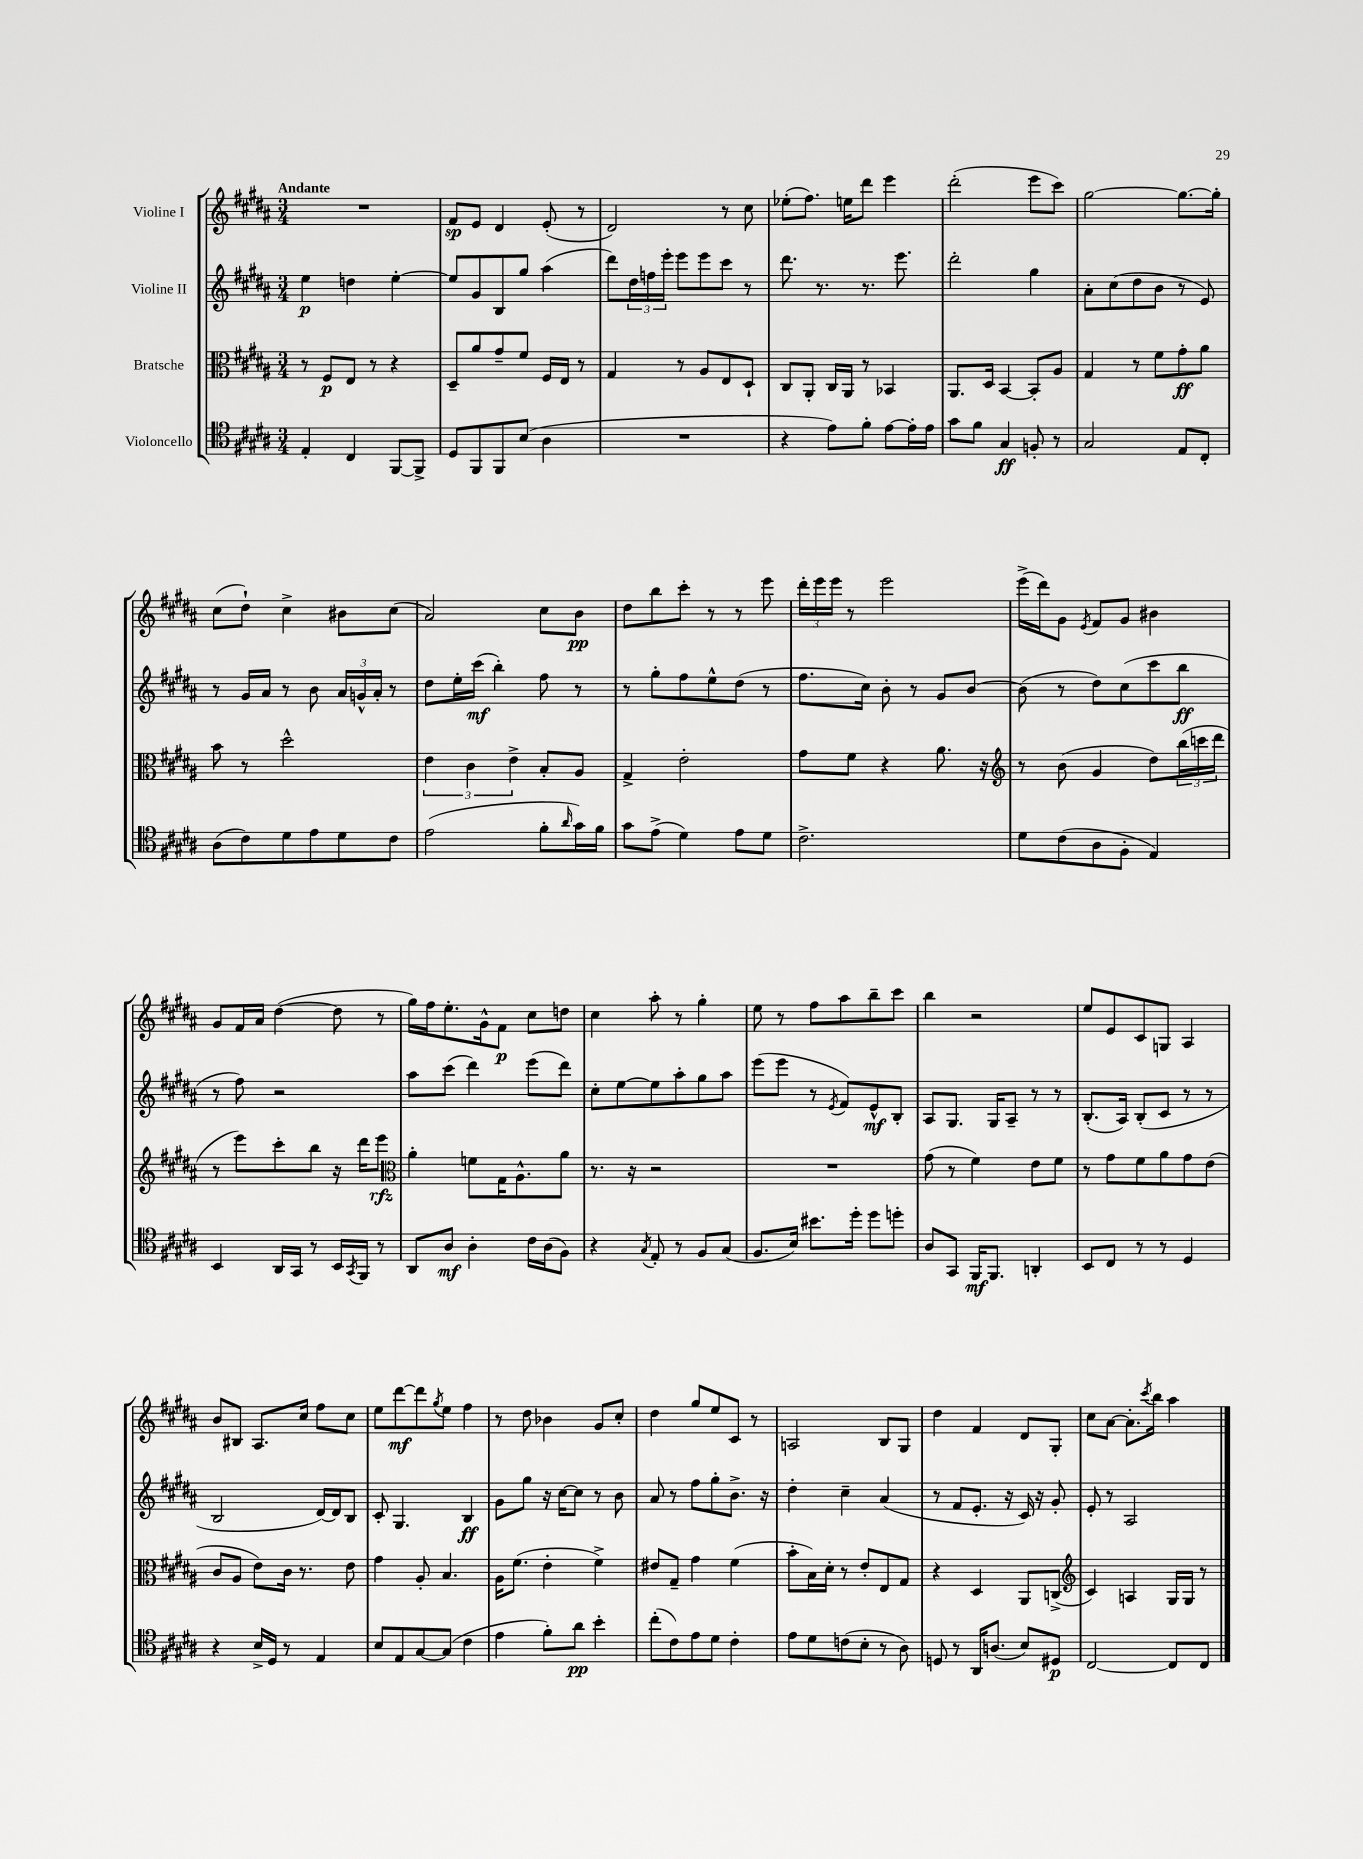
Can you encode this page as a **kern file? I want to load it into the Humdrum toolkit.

**kern	**dynam	**kern	**dynam	**kern	**dynam	**kern	**dynam
*part4	*part4	*part3	*part3	*part2	*part2	*part1	*part1
*staff4	*staff4	*staff3	*staff3	*staff2	*staff2	*staff1	*staff1
*I"Violoncello	*	*I"Bratsche	*	*I"Violine II	*	*I"Violine I	*
*clefC4	*	*clefC3	*	*clefG2	*	*clefG2	*
*k[f#c#g#d#a#]	*	*k[f#c#g#d#a#]	*	*k[f#c#g#d#a#]	*	*k[f#c#g#d#a#]	*
*M3/4	*	*M3/4	*	*M3/4	*	*M3/4	*
=1	=1	=1	=1	=1	=1	=1	=1
!	!	!	!	!	!	!LO:TX:a:B:t=Andante	!
4E'/	.	8r	.	4ee\	p	2.r	.
.	.	8F#/L	p	.	.	.	.
4C#/	.	8E/J	.	4ddn\	.	.	.
.	.	8r	.	.	.	.	.
[8FF#/L	.	4r	.	[4ee'\	.	.	.
8FF#^/J]	.	.	.	.	.	.	.
=2	=2	=2	=2	=2	=2	=2	=2
8D#/L	.	8D#~/L	.	8ee/L]	.	8f#/L	sp
8FF#/	.	8a#/	.	8g#/	.	8e/J	.
8FF#/	.	8g#~/	.	8B/	.	4d#/	.
(8B/J	.	8f#/J	.	8gg#/J	.	.	.
4A#\	.	16F#/LL	.	(4aa#\	.	(8e'/	.
.	.	16E/JJ	.	.	.	.	.
.	.	8r	.	.	.	8r	.
=3	=3	=3	=3	=3	=3	=3	=3
2.r	.	4G#/	.	8ddd#\L)	.	2d#/)	.
.	.	.	.	24dd#\L	.	.	.
.	.	.	.	24ffn\	.	.	.
.	.	.	.	24eee'\JJ	.	.	.
.	.	8r	.	8eee\L	.	.	.
.	.	8A#/L	.	8eee\	.	.	.
.	.	8E/	.	8ccc#\J	.	8r	.
.	.	8D#`/J	.	8r	.	8cc#\	.
=4	=4	=4	=4	=4	=4	=4	=4
4r	.	8C#/L	.	8.ddd#\	.	(8ee-X'\L	.
.	.	8AA#'/J	.	.	.	8.ff#\J)	.
.	.	.	.	8.r	.	.	.
8e\L)	.	16C#/LL	.	.	.	.	.
.	.	16AA#/JJ	.	.	.	16een\KL	.
8f#'\J	.	8r	.	8.r	.	8ddd#\J	.
[8e\L	.	4BB-X/	.	.	.	4eee\	.
.	.	.	.	8.eee\	.	.	.
16e'\L]	.	.	.	.	.	.	.
16e\JJ	.	.	.	.	.	.	.
=5	=5	=5	=5	=5	=5	=5	=5
8g#\L	.	8.AA#/L	.	2ddd#'\	.	(2ddd#'\	.
8f#\J	.	.	.	.	.	.	.
.	.	16D#/Jk	.	.	.	.	.
4G#/	ff	[4BB/	.	.	.	.	.
8Fn'/	.	8BB'/L]	.	4gg#\	.	8eee\L	.
8r	.	8A#/J	.	.	.	8ccc#\J)	.
=6	=6	=6	=6	=6	=6	=6	=6
2G#/	.	4G#/	.	8a#'\L	.	[2gg#\	.
.	.	.	.	(8cc#\	.	.	.
.	.	8r	.	8dd#\	.	.	.
.	.	8f#\L	.	8b\J	.	.	.
8E/L	.	8g#'\	ff	8r	.	8.gg#\L_	.
8C#'/J	.	8a#\J	.	8e/)	.	.	.
.	.	.	.	.	.	16gg#'\Jk]	.
!!LO:LB:g=z
=7	=7	=7	=7	=7	=7	=7	=7
(8A#\L	.	8b\	.	8r	.	(8cc#\L	.
8c#\)	.	8r	.	16g#/LL	.	8dd#`\J)	.
.	.	.	.	16a#/JJ	.	.	.
8d#\	.	2dd#^^\	.	8r	.	4cc#^\	.
8e\	.	.	.	8b\	.	.	.
8d#\	.	.	.	24a#/LL	.	8b#X\L	.
.	.	.	.	24gn^^/	.	.	.
.	.	.	.	24a#'/JJ	.	.	.
8c#\J	.	.	.	8r	.	(8cc#\J	.
=8	=8	=8	=8	=8	=8	=8	=8
(2e\	.	6e\	.	8dd#\L	.	2a#/)	.
.	.	.	.	16ee'\L	.	.	.
.	.	6c#\	.	.	.	.	.
.	.	.	.	(16ccc#\JJ	mf	.	.
.	.	.	.	4bb'\)	.	.	.
.	.	6e^\	.	.	.	.	.
8f#'\L	.	8B'/L	.	8ff#\	.	8cc#\L	.
16qqa#/	.	.	.	.	.	.	.
16g#\L)	.	8A#/J	.	8r	.	8b\J	pp
16f#\JJ	.	.	.	.	.	.	.
=9	=9	=9	=9	=9	=9	=9	=9
8g#\L	.	4G#^/	.	8r	.	8dd#\L	.
(8e^\J	.	.	.	8gg#'\L	.	8bb\	.
4d#\)	.	2e'\	.	8ff#\	.	8ccc#'\J	.
.	.	.	.	8ee^^\	.	8r	.
8e\L	.	.	.	(8dd#\J	.	8r	.
8d#\J	.	.	.	8r	.	8eee\	.
=10	=10	=10	=10	=10	=10	=10	=10
2.c#^\	.	8g#\L	.	8.ff#\L	.	24ddd#'\LL	.
.	.	.	.	.	.	24eee\	.
.	.	.	.	.	.	24eee\JJ	.
.	.	8f#\J	.	.	.	8r	.
.	.	.	.	16cc#\Jk)	.	.	.
.	.	4r	.	8b'\	.	2eee\	.
.	.	.	.	8r	.	.	.
.	.	8.a#\	.	8g#/L	.	.	.
.	.	.	.	[8b/J	.	.	.
.	.	16r	.	.	.	.	.
=11	=11	=11	=11	=11	=11	=11	=11
*	*	*clefG2	*	*	*	*	*
8d#\L	.	8r	.	(8b\]	.	(16eee^\LL	.
.	.	.	.	.	.	16ddd#\J)	.
(8c#\	.	(8b\	.	8r	.	8g#\J	.
.	.	.	.	.	.	8qe/	.
8A#\	.	4g#/	.	8dd#\L)	.	8f#/L	.
8F#'\J	.	.	.	(8cc#\	.	8g#/J	.
4E/)	.	8dd#\L)	.	8ccc#\	.	4b#X\	.
.	.	(24bb\L	.	8bb\J	ff	.	.
.	.	24cccn\	.	.	.	.	.
.	.	24ddd#\JJ	.	.	.	.	.
!!LO:LB:g=z
=12	=12	=12	=12	=12	=12	=12	=12
4BB/	.	8r	.	8r	.	8g#/L	.
.	.	8eee\L)	.	8ff#\)	.	16f#/L	.
.	.	.	.	.	.	16a#/JJ	.
16AA#/LL	.	8ccc#'\	.	2r	.	([4dd#\	.
16GG#/JJ	.	.	.	.	.	.	.
8r	.	8bb\J	.	.	.	.	.
16BB/LL	.	16r	.	.	.	8dd#\]	.
8qGG#/	.	.	.	.	.	.	.
16FF#/JJ	.	16ddd#\KL	.	.	.	.	.
8r	.	8eee\J	rfz	.	.	8r	.
=13	=13	=13	=13	=13	=13	=13	=13
*	*	*clefC3	*	*	*	*	*
8AA#/L	.	4a#'\	.	8aa#\L	.	16gg#\LL)	.
.	.	.	.	.	.	16ff#\J	.
8A#/J	mf	.	.	(8ccc#\J	.	8.ee'\	.
4A#'\	.	8fn\L	.	4ddd#\)	.	.	.
.	.	.	.	.	.	16g#^^\k	.
.	.	16G#\K	.	.	.	8f#\J	p
.	.	8.A#^^\	.	.	.	.	.
16c#\LL	.	.	.	(8eee\L	.	8cc#\L	.
(16A#\J	.	.	.	.	.	.	.
8F#\J)	.	8a#\J	.	8ddd#\J)	.	8ddn\J	.
=14	=14	=14	=14	=14	=14	=14	=14
4r	.	8.r	.	8cc#'\L	.	4cc#\	.
.	.	.	.	[8ee\	.	.	.
.	.	16r	.	.	.	.	.
8qG#/	.	.	.	.	.	.	.
8E'/	.	2r	.	8ee\]	.	8aa#'\	.
8r	.	.	.	8aa#'\	.	8r	.
8F#/L	.	.	.	8gg#\	.	4gg#'\	.
(8G#/J	.	.	.	8aa#\J	.	.	.
=15	=15	=15	=15	=15	=15	=15	=15
8.F#/L	.	2.r	.	(8eee\L	.	8ee\	.
.	.	.	.	8eee\J	.	8r	.
16B/Jk)	.	.	.	.	.	.	.
8.b#X\L	.	.	.	8r	.	8ff#\L	.
.	.	.	.	8qe/	.	.	.
.	.	.	.	8f#/L)	.	8aa#\	.
16dd#'\Jk	.	.	.	.	.	.	.
8dd#\L	.	.	.	8e^^/	mf	8bb~\	.
8ddn'\J	.	.	.	8B'/J	.	8ccc#\J	.
=16	=16	=16	=16	=16	=16	=16	=16
8A#/L	.	(8g#\	.	8A#/L	.	4bb\	.
8GG#/J	.	8r	.	8.G#/J	.	.	.
16FF#/KL	mf	4f#\)	.	.	.	2r	.
8.FF#/J	.	.	.	16G#/KL	.	.	.
.	.	.	.	8A#~/J	.	.	.
4AAn'/	.	8e\L	.	8r	.	.	.
.	.	8f#\J	.	8r	.	.	.
=17	=17	=17	=17	=17	=17	=17	=17
8BB/L	.	8r	.	(8.B'/L	.	8ee/L	.
8C#/J	.	8g#\L	.	.	.	8e/	.
.	.	.	.	16A#/Jk)	.	.	.
8r	.	8f#\	.	(8B'/L	.	8c#/	.
8r	.	8a#\	.	8c#/J	.	8Gn/J	.
4D#/	.	8g#\	.	8r	.	4A#/	.
.	.	(8e\J	.	8r	.	.	.
!!LO:LB:g=z
=18	=18	=18	=18	=18	=18	=18	=18
4r	.	8c#/L	.	2B/	.	8b/L	.
.	.	8A#/J	.	.	.	8B#X/J	.
16B^/LL	.	8e\L)	.	.	.	8.A#/L	.
16D#/JJ	.	.	.	.	.	.	.
8r	.	16c#\Jk	.	.	.	.	.
.	.	8.r	.	.	.	16cc#/Jk	.
4E/	.	.	.	[16d#/LL)	.	8ff#\L	.
.	.	.	.	16d#/J]	.	.	.
.	.	8e\	.	8B/J	.	8cc#\J	.
=19	=19	=19	=19	=19	=19	=19	=19
8B/L	.	4g#\	.	8c#'/	.	8ee\L	.
8E/	.	.	.	4.G#/	.	[8ddd#\	mf
[8G#/	.	8A#'/	.	.	.	8ddd#\]	.
.	.	.	.	.	.	8qgg#/	.
(8G#/J]	.	4.B/	.	.	.	8ee\J	.
4c#\	.	.	.	4B/	ff	4ff#\	.
=20	=20	=20	=20	=20	=20	=20	=20
4e\	.	16A#\KL	.	8g#\L	.	8r	.
.	.	(8.f#\J	.	.	.	.	.
.	.	.	.	8gg#\J	.	8dd#\	.
8f#'\L)	.	4e'\	.	16r	.	4b-X\	.
.	.	.	.	[16cc#\KL	.	.	.
8a#\J	pp	.	.	8cc#\J]	.	.	.
4b'\	.	4f#^\)	.	8r	.	8g#/L	.
.	.	.	.	8b\	.	8cc#'/J	.
=21	=21	=21	=21	=21	=21	=21	=21
(8cc#'\L	.	8e#X/L	.	8a#/	.	4dd#\	.
8c#\)	.	8G#~/J	.	8r	.	.	.
8e\	.	4g#\	.	8ff#\L	.	8gg#/L	.
8d#\J	.	.	.	8gg#'\	.	8ee/	.
4c#'\	.	(4f#\	.	8.b^\J	.	8c#/J	.
.	.	.	.	.	.	8r	.
.	.	.	.	16r	.	.	.
=22	=22	=22	=22	=22	=22	=22	=22
8e\L	.	8b'\L	.	4dd#'\	.	2An/	.
8d#\	.	16B\L)	.	.	.	.	.
.	.	16d#'\JJ	.	.	.	.	.
(8cn\	.	8r	.	4cc#~\	.	.	.
8B'\J	.	8e'/L	.	.	.	.	.
8r	.	8E/	.	(4a#/	.	8B/L	.
8A#\)	.	8G#/J	.	.	.	8G#/J	.
=23	=23	=23	=23	=23	=23	=23	=23
8Dn/	.	4r	.	8r	.	4dd#\	.
8r	.	.	.	8f#/L	.	.	.
16AA#/KL	.	4D#/	.	8.e'/J	.	4f#/	.
(8.An/J	.	.	.	.	.	.	.
.	.	.	.	16r	.	.	.
8B/L)	.	8AA#/L	.	16c#/)	.	8d#/L	.
.	.	.	.	16r	.	.	.
8D#X/J	p	(8Cn^/J	.	8g#'/	.	8G#'/J	.
=24	=24	=24	=24	=24	=24	=24	=24
*	*	*clefG2	*	*	*	*	*
[2C#/	.	4c#/)	.	8e'/	.	8cc#\L	.
.	.	.	.	8r	.	[8a#\J	.
.	.	4An/	.	2A#/	.	8.a#'\L]	.
.	.	.	.	.	.	8qccc#/	.
.	.	.	.	.	.	16bb\Jk	.
8C#/L]	.	16G#/LL	.	.	.	4aa#\	.
.	.	16G#/JJ	.	.	.	.	.
8C#/J	.	8r	.	.	.	.	.
==	==	==	==	==	==	==	==
*-	*-	*-	*-	*-	*-	*-	*-
